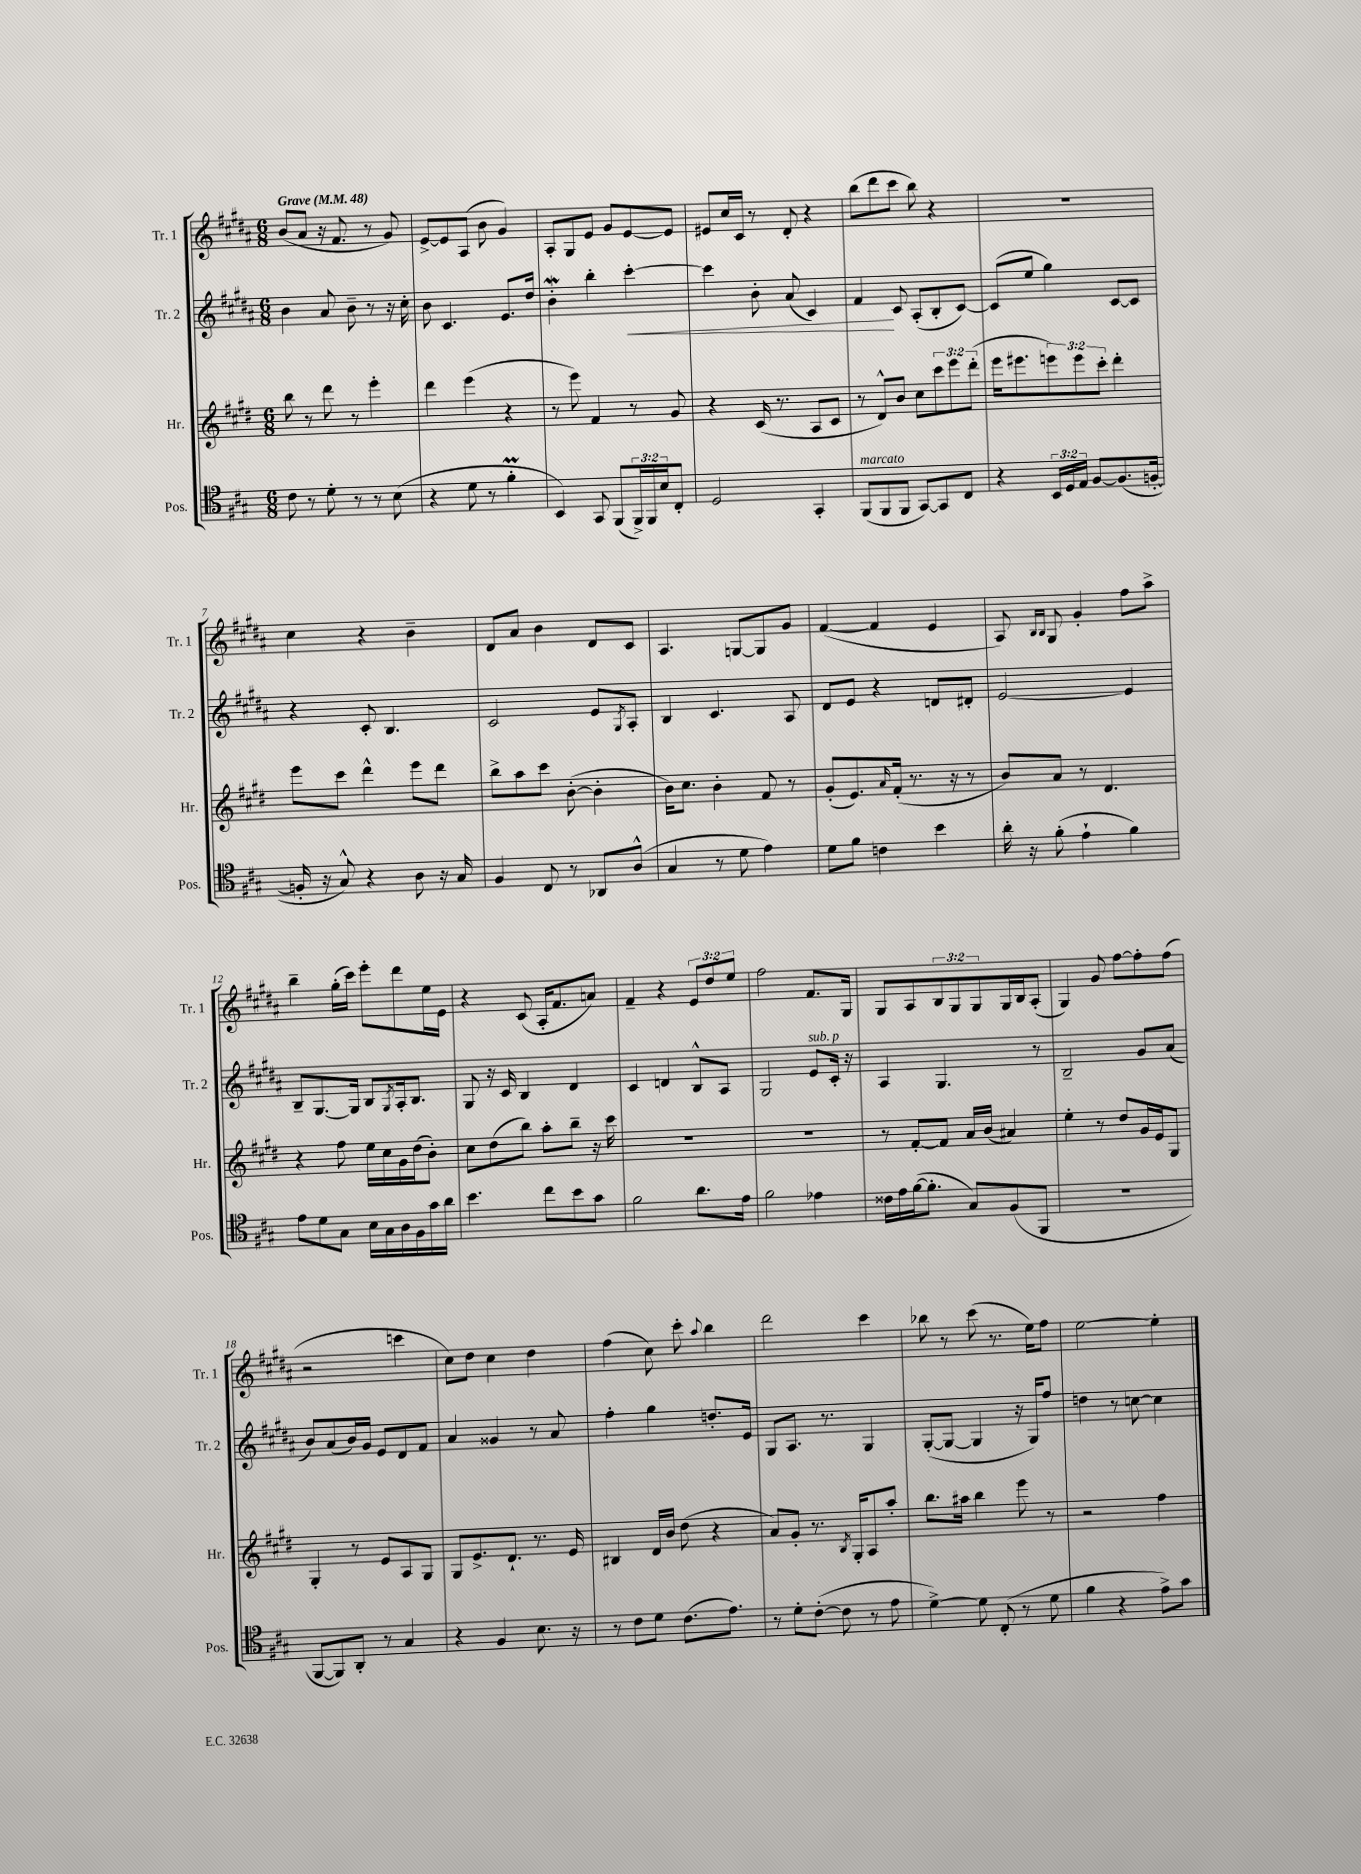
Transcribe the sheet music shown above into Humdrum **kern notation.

**kern	**kern	**kern	**kern
*staff4	*staff3	*staff2	*staff1
*clefC4	*clefG2	*clefG2	*clefG2
*k[f#c#g#]	*k[f#c#g#d#]	*k[f#c#g#d#a#]	*k[f#c#g#d#a#]
*M6/8	*M6/8	*M6/8	*M6/8
*MM48	*MM48	*MM48	*MM48
8c#\	8bb\	4b\	(8b/L
8r	8r	.	8a#/J
8d'\	8ddd#\	8a#/	16r
.	.	.	8.f#/
8r	8r	8b~\	.
8r	4eee'\	8r	8r
(8B\	.	16r	8g#/)
.	.	16cc#'\	.
=	=	=	=
4r	4ddd#\	8b\	[8e^/L
.	.	4.c#/	8e/]
8d\	(4eee\	.	(8A#/J
8r	.	.	8b\
4f#'\	4r	8.e/L	4g#/)
.	.	16dd#/Jk	.
=	=	=	=
4BB/)	8r	4b'\	8A#'/L
.	8eee\)	.	8G#/
8GG#/	4f#/	4bb'\	8e/J
(8FF#/L	.	.	8g#/L
24FF#^/L)	8r	[4ccc#'\	[8e/
24FF#/	.	.	.
24B/J	.	.	.
8C#'/J	8g#/	.	8e/]J
=	=	=	=
2D/	4r	4ccc#\]	8e#/L
.	.	.	16cc#/L
.	.	.	16c#/JJ
.	(16c#/	8b'\	8r
.	8.r	.	.
.	.	(8a#/	8d#'/
4GG#'/	8A/L	4c#/)	4r
.	8c#/J	.	.
=	=	=	=
(8FF#/L	8r	4f#/	(8bb\L
8FF#/	8d#^^/L)	.	8ddd#\
8FF#/J	8b/J	8c#/	8ccc#\J
[8GG#/L)	8cc#\L	(8A#'/L	8bb\)
8GG#/]	12ccc#\	8B'/	4r
.	12eee\	.	.
8C#/J	.	[8c#/J)	.
.	(12ddd#'\J	.	.
=	=	=	=
4r	16eee\LK	(8c#/]L	2.r
.	8.eee#\	.	.
.	.	8ee/J	.
24BB/LL	12eee\)	4gg#\)	.
24D/	.	.	.
24E/JJ	12eee\	.	.
[8F#/L	.	.	.
.	12ccc#'\J	.	.
(8.F#/]	4ddd#'\	[8c#/L	.
.	.	8c#/]J	.
[16F'/Jk	.	.	.
=	=	=	=
16F'/]	8eee\L	4r	4cc#\
16r	.	.	.
8G#^^/)	8ccc#\J	.	.
4r	4ddd#^^\	8c#'/	4r
.	.	4.B/	.
8A\	8eee\L	.	4b~\
16r	8ddd#\J	.	.
16G#/	.	.	.
=	=	=	=
4F#/	8bb^\L	2c#/	8d#/L
.	8aa\	.	8a#/J
8C#/	8ccc#\J	.	4b\
8r	([8b'\	.	.
8AA-/L	4b'\]	8e/L	8d#/L
.	.	8qG#/	.
(8A^^/J	.	8A#'/J	8c#/J
=	=	=	=
4G#/	16b\LK)	4B/	4.A#/
.	8.cc#\J	.	.
8r	4b'\	4.c#/	.
8d\	.	.	[8G/L
4e\)	8f#/	.	8G/]
.	8r	8A#/	8g#/J
=	=	=	=
8d\L	(8g#'/L	8d#/L	([4f#/
8f#\J	8.e/)	8e/J	.
4c\	.	4r	4f#/]
.	16qqa/	.	.
.	(16f#'/Jk	.	.
.	8.r	.	.
4b\	.	8d/L	4e/
.	16r	.	.
.	8r	8d#'/J	.
=	=	=	=
16a'\	8b/L)	[2e/	8A#/)
16r	.	.	.
.	.	.	16qqB/LL
.	.	.	16qqB/JJ
(8f#'\	8a/J	.	8G#/
4e`\	8r	.	4g#'/
.	4.d#/	.	.
4f#\)	.	4e/]	8ff#\L
.	.	.	8aa#^\J
=	=	=	=
8e\L	4r	8B~/L	4bb~\
8d\	.	[8.G#/	.
8G#\J	8ff#\	.	(16gg#'\LL
.	.	16G#/]Jk	16ccc#\JJ)
16B\LL	16ee\LL	8B/L	8eee'\L
16G#\	16cc#\	.	.
.	.	8qG#/	.
16A\	16g#\	16A#'/k	8ddd#\
16F#\	(16dd#\J	8.B/J	.
16g#\	8b'\J)	.	16ee\L
16a\JJ	.	.	16e\JJ
=	=	=	=
4.b\	8cc#\L	8G#/	4r
.	(8dd#\	16r	.
.	.	16c#/	.
.	8bb\J)	4B/	(8c#/
8cc#\L	8aa'\L	.	16A#'/LK
.	.	.	8.f#/
8b\	8bb~\J	4d#/	.
8g#\J	16r	.	8a/J)
.	16ccc#\	.	.
=	=	=	=
2f#\	2.r	4c#/	4f#~/
.	.	4d/	4r
8.a\L	.	8B^^/L	12e/L
.	.	.	12dd#/
.	.	8A#/J	.
.	.	.	12ee/J
16e\Jk	.	.	.
=	=	=	=
2f#\	2.r	2G#/	2ff#\
4e-\	.	8e/L	8.f#/L
.	.	16c#'/Jk	.
.	.	16r	16G#/Jk
=	=	=	=
16c##\LL	8r	4A#/	8G#/L
16e\	.	.	.
([16f#\J	[8f#'/L	.	8A#/
8.f#'\]J	.	.	.
.	8f#/]J	4.G#/	12B/
.	.	.	12G#/
8G#/L)	16a/LL	.	.
.	.	.	12G#/
.	(16b/JJ	.	.
(8F#/	4a#/)	.	16G#/L
.	.	.	16B/J
8FF#/J	.	8r	(8A#'/J
=	=	=	=
2.r	4ee'\	2B~/	4G#/)
.	8r	.	8g#/
.	8dd#/L	.	[8ff#\L
.	16g#/L	8g#/L	8ff#'\]
.	16e/J	.	.
.	8G#/J	(8a#/J	(8ff#\J
=	=	=	=
[8FF#/L	4G#'/	8b/L)	2r
8FF#/])	.	(8a#/	.
8AA'/J	8r	16b/L)	.
.	.	16g#/JJ	.
8r	8e/L	8e/L	.
4G#/	8A/	8d#/	4ccc\
.	8G#/J	8f#/J	.
=	=	=	=
4r	8G#/L	4a#/	8cc#\L)
.	8.e^/	.	8dd#\J
4F#/	.	4g##/	4cc#\
.	8.d#`/J	.	.
8.B\	8.r	8r	4dd#\
.	.	8a#/	.
16r	16e/	.	.
=	=	=	=
8r	4B#/	4ff#'\	(4ff#\
8c#\L	.	.	.
8d\J	16d#/LL	4gg#\	8cc#\)
.	16b/JJ	.	.
(8.c#\L	(8dd#\	.	8ccc#'\
.	.	.	8qqaa#/
.	4r	8.dd'/L	4bb\
8.e\J)	.	.	.
.	.	16e/Jk	.
=	=	=	=
8r	8a/L)	8G#/L	2ddd#\
8d'\L	8g#'/J	8.A#/J	.
([8c#'\J	8.r	.	.
.	.	8.r	.
8c#\]	.	.	.
.	8qB/	.	.
.	16G#'/LK	.	.
8r	8A/	4G#/	4ccc#\
8e\	8aa'/J	.	.
=	=	=	=
[4d^\)	8.bb\L	([8G#'/L	8bb-\
.	.	8G#/_J	8r
.	16aa#\Jk	.	.
8d\]	4bb\	4G#/]	(8ccc#\
(8C#'/	.	.	8.r
8r	8eee\	16r	.
.	.	16G#/LK)	16ee\LK)
8d\	8r	8ff#/J	8ff#\J
=	=	=	=
4f#\	2r	4dd\	[2ee\
4r	.	8r	.
.	.	[8cc\	.
8e^\L)	4ff#\	4cc\]	4ee'\]
8g#\J	.	.	.
==	==	==	==
*-	*-	*-	*-
